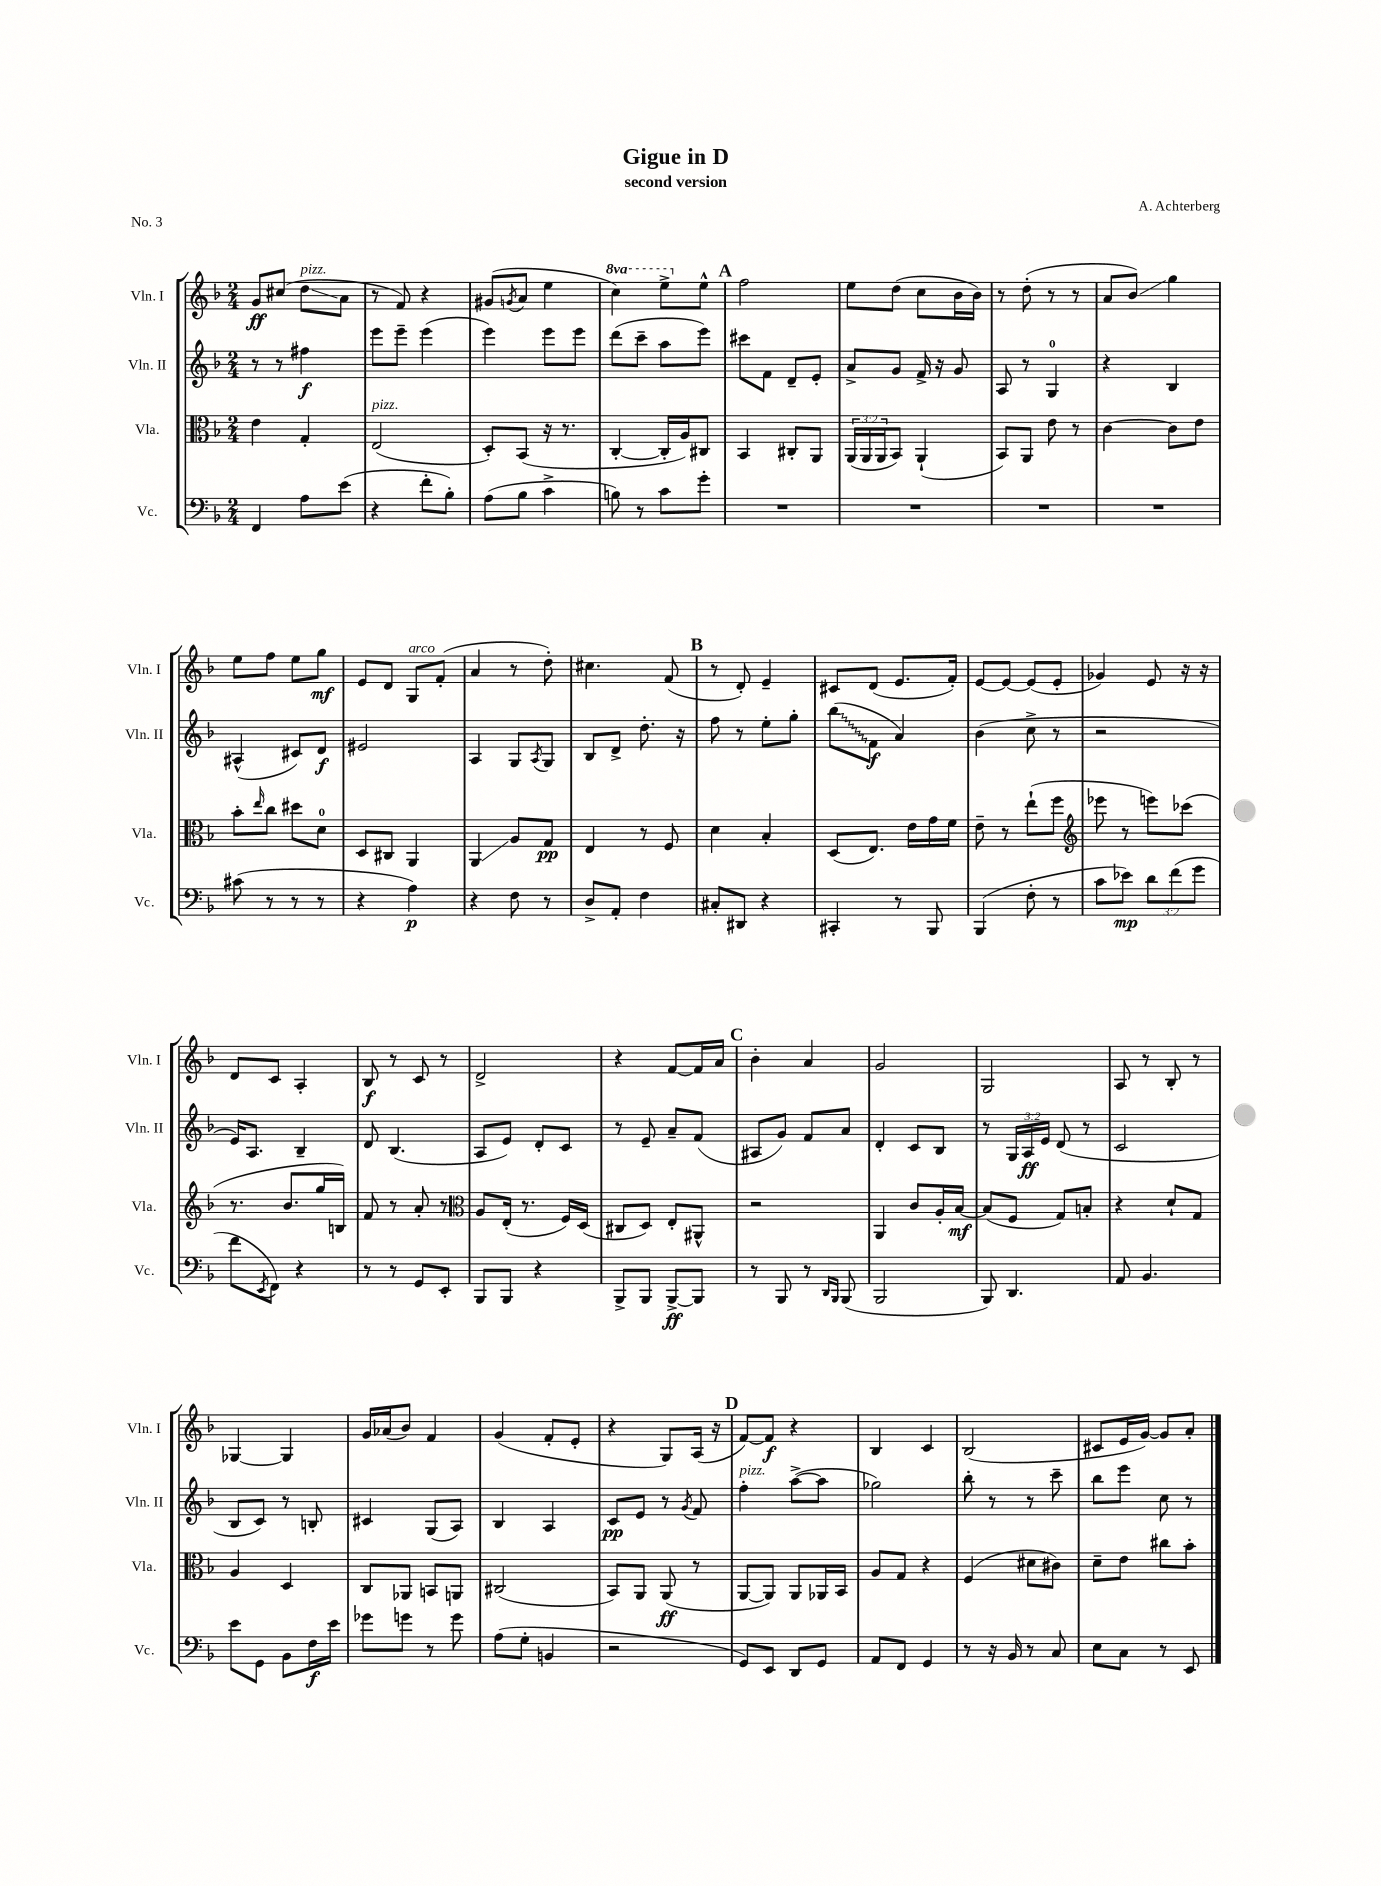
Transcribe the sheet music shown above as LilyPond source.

\header { title = "Gigue in D" composer = "A. Achterberg" subtitle = "second version" piece = "No. 3" }
<<
\new StaffGroup <<
\new Staff = "s0" \with { instrumentName = "Vln. I" shortInstrumentName = "Vln. I" } {
    \clef treble \key f \major \numericTimeSignature \time 2/4 \set Staff.ottavationMarkups = #ottavation-simple-ordinals
    g'8\ff cis''8( d''8\glissando^\markup { \italic "pizz." } a'8 |
    r8 f'8) r4 |
    gis'8( \acciaccatura { g'8 } a'8 e''4 |
    \ottava #1 c'''4) e'''8-> \ottava #0 e''8-^ |
    \mark \markup { \bold "A" } f''2 |
    e''8 d''8( c''8 bes'16 bes'16) |
    r8 d''8-.( r8 r8 |
    a'8 bes'8\glissando) g''4 |
    e''8 f''8 e''8 g''8\mf |
    e'8 d'8 g8^\markup { \italic "arco" } f'8-.( |
    a'4 r8 d''8-.) |
    cis''4. f'8( |
    \mark \markup { \bold "B" } r8 d'8-.) e'4-- |
    cis'8 d'8( e'8. f'16-.) |
    e'8~ e'8~ e'8( e'8-. |
    ges'4) e'8 r16 r16 |
    d'8 c'8 a4-. |
    bes8\f r8 c'8 r8 |
    d'2-> |
    r4 f'8~ f'16 a'16 |
    \mark \markup { \bold "C" } bes'4-. a'4 |
    g'2 |
    g2 |
    a8 r8 bes8-. r8 |
    ges4~ ges4 |
    g'16 aes'16( bes'8) f'4 |
    g'4( f'8-. e'8-. |
    r4 g8) a16( r16 |
    \mark \markup { \bold "D" } f'8~) f'8\f r4 |
    bes4 c'4 |
    bes2( |
    cis'8 e'16 g'16~) g'8 a'8-. \bar "|." |
}
\new Staff = "s1" \with { instrumentName = "Vln. II" shortInstrumentName = "Vln. II" } {
    \clef treble \key f \major \numericTimeSignature \time 2/4 \override Staff.TupletNumber.text = #tuplet-number::calc-fraction-text
    r8 r8 fis''4\f |
    e'''8 e'''8-- e'''4( |
    e'''4) e'''8 e'''8 |
    d'''8( c'''8-- a''8 e'''8) |
    \mark \markup { \bold "A" } cis'''8 f'8 d'8-- e'8-. |
    a'8-> g'8 f'16-> r16 g'8 |
    a8 r8 g4-0 |
    r4 bes4 |
    ais4-^( cis'8) d'8\f |
    eis'2 |
    a4 g8 \acciaccatura { a8 } g8 |
    bes8 d'8-> d''8.-. r16 |
    \mark \markup { \bold "B" } f''8 r8 e''8-. g''8-. |
    \once \override Glissando.style = #'zigzag bes''8\glissando( f'8\f a'4) |
    bes'4( c''8-> r8 |
    r2 |
    e'16) a8. bes4-- |
    d'8 bes4.( |
    a8 e'8) d'8-. c'8 |
    r8 e'8-- a'8-- f'8( |
    \mark \markup { \bold "C" } ais8 g'8) f'8 a'8 |
    d'4-. c'8 bes8 |
    r8 \tuplet 3/2 { g16 a16\ff e'16 } d'8( r8 |
    c'2 |
    bes8 c'8) r8 b8-. |
    cis'4 g8( a8) |
    bes4 a4 |
    c'8\pp e'8 r8 \acciaccatura { g'8 } f'8 |
    \mark \markup { \bold "D" } f''4-.^\markup { \italic "pizz." } a''8~->( a''8 |
    ges''2) |
    bes''8-. r8 r8 c'''8-- |
    bes''8 e'''8 c''8 r8 \bar "|." |
}
\new Staff = "s2" \with { instrumentName = "Vla." shortInstrumentName = "Vla." } {
    \clef alto \key f \major \numericTimeSignature \time 2/4 \override Staff.TupletNumber.text = #tuplet-number::calc-fraction-text
    e'4 g4-. |
    e2^\markup { \italic "pizz." }( |
    d8-.) bes,8( r16 r8. |
    c4~-. c16-. a16) cis8 |
    \mark \markup { \bold "A" } bes,4 cis8-. a,8 |
    \tuplet 3/2 { a,16( a,16 a,16 } bes,8) a,4-!( |
    bes,8) a,8 e'8 r8 |
    c'4~ c'8 e'8 |
    bes'8-. \grace { e''16 } c''8 dis''8 d'8-0 |
    d8 cis8 a,4 |
    a,4\glissando a8 g8\pp |
    e4 r8 f8 |
    \mark \markup { \bold "B" } d'4 bes4-. |
    d8( e8.) e'16 g'16 f'16 |
    e'8-- r8 e''8-!( f''8 |
    \clef treble ees'''8 r8 e'''8) ces'''8( |
    r8. bes'8. g''16 b16) |
    f'8 r8 a'8-. r8 |
    \clef alto a8 e16-.( r8. f16) d16( |
    cis8 d8) e8-. ais,8-^ |
    \mark \markup { \bold "C" } r2 |
    a,4 c'8 a16-. bes16~\mf |
    bes8( f8 g8) b8-. |
    r4 d'8-! g8 |
    a4 d4 |
    c8 aes,8 b,8 a,8 |
    cis2( |
    bes,8) a,8 a,8\ff( r8 |
    \mark \markup { \bold "D" } a,8~ a,8) a,8 aes,16 bes,16 |
    a8 g8 r4 |
    f4( dis'8 cis'8) |
    d'8-- e'8 cis''8 bes'8-. \bar "|." |
}
\new Staff = "s3" \with { instrumentName = "Vc." shortInstrumentName = "Vc." } {
    \clef bass \key f \major \numericTimeSignature \time 2/4 \override Staff.TupletNumber.text = #tuplet-number::calc-fraction-text
    f,4 a8 e'8( |
    r4 f'8-. bes8-.) |
    a8( bes8 c'4-> |
    b8) r8 c'8 g'8-. |
    \mark \markup { \bold "A" } R2 |
    R2 |
    R2 |
    R2 |
    cis'8( r8 r8 r8 |
    r4 a4\p) |
    r4 f8 r8 |
    d8-> a,8-. f4 |
    \mark \markup { \bold "B" } cis8-. dis,8 r4 |
    cis,4-. r8 bes,,8 |
    bes,,4( f8-. r8 |
    c'8 ees'8\mp) \tuplet 3/2 { d'8 f'8( g'8 } |
    f'8 \acciaccatura { e,8 } f,8) r4 |
    r8 r8 g,8 e,8-. |
    bes,,8 bes,,8 r4 |
    bes,,8-> bes,,8 bes,,8~->\ff bes,,8 |
    \mark \markup { \bold "C" } r8 bes,,8 r8 \grace { d,16 bes,,16 } bes,,8( |
    bes,,2 |
    bes,,8) d,4. |
    a,8 bes,4. |
    e'8 g,8 bes,8 f16\f e'16 |
    ges'8 g'8 r8 g'8 |
    a8( g8-. b,4 |
    r2 |
    \mark \markup { \bold "D" } g,8) e,8 d,8 g,8 |
    a,8 f,8 g,4 |
    r8 r16 bes,16 r8 c8 |
    e8 c8 r8 e,8 \bar "|." |
}
>>
>>
\layout { \context { \Score \remove "Bar_number_engraver" } }
